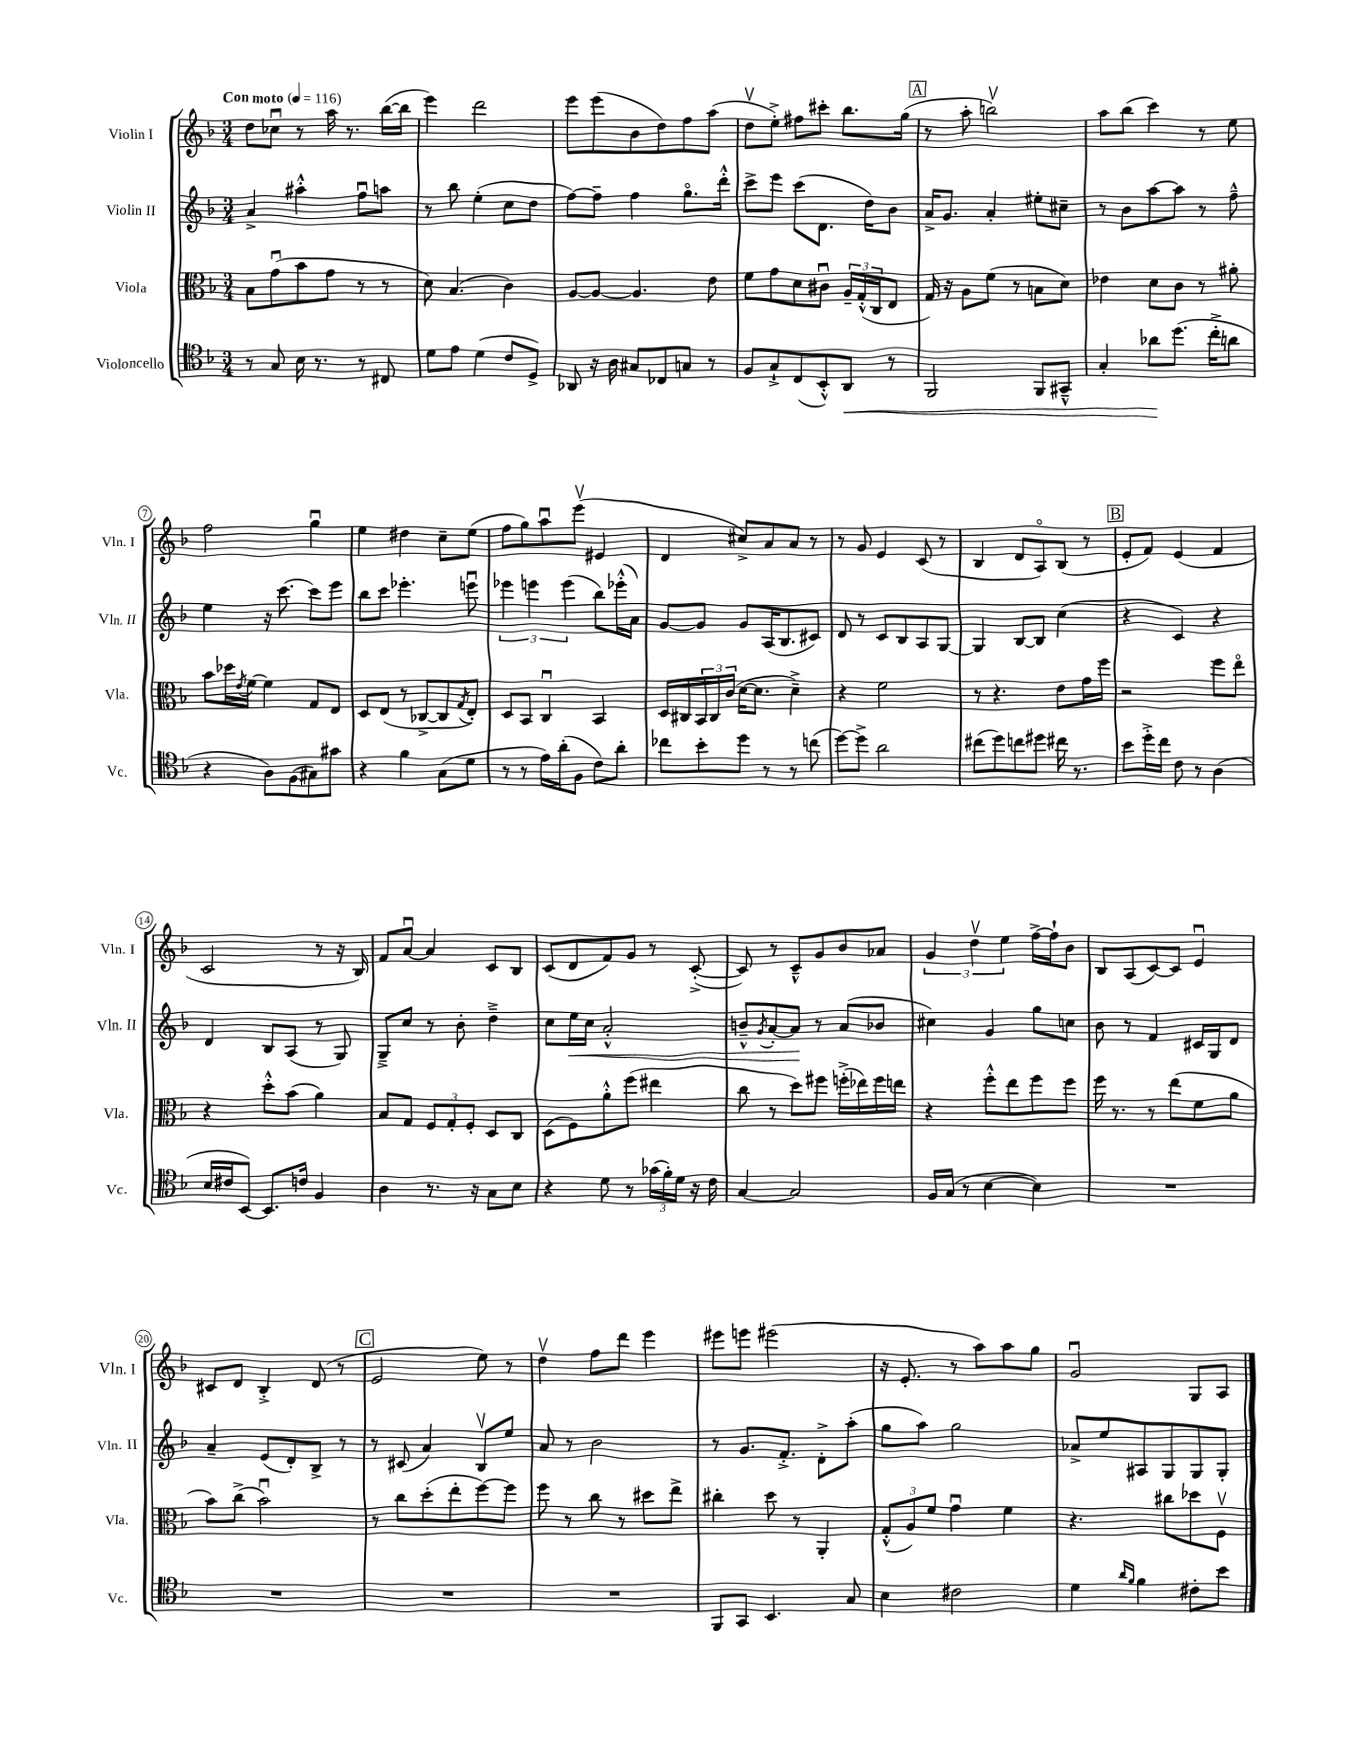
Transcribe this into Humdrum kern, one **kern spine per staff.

**kern	**dynam	**kern	**kern	**dynam	**kern
*part4	*part4	*part3	*part2	*part2	*part1
*staff4	*staff4	*staff3	*staff2	*staff2	*staff1
*I"Violoncello	*	*I"Viola	*I"Violin II	*	*I"Violin I
*I'Vc.	*	*I'Vla.	*I'Vln. II	*	*I'Vln. I
*clefC4	*	*clefC3	*clefG2	*	*clefG2
*k[b-]	*	*k[b-]	*k[b-]	*	*k[b-]
*M3/4	*	*M3/4	*M3/4	*	*M3/4
*MM116	*	*MM116	*MM116	*	*MM116
=1	=1	=1	=1	=1	=1
!	!	!	!	!	!LO:TX:a:B:t=Con moto
8r	.	8B-\L	4a^/	.	8dd\L
8G/	.	(8gu\	.	.	8cc-Xu\J
16B-\	.	8b-\	4aa#X'^^\	.	8r
8.r	.	.	.	.	.
.	.	8g\J	.	.	16aa\
.	.	.	.	.	8.r
8r	.	8r	8ffu\L	.	.
8C#X/	.	8r	8aan\J	.	([16bb-\LL
.	.	.	.	.	16bb-\JJ]
=2	=2	=2	=2	=2	=2
8d\L	.	8d\)	8r	.	4eee\)
8e\J	.	(4.B-/	8bb-\	.	.
(4d\	.	.	(4ee'\	.	2ddd\
8c/L	.	4c\)	8cc\L	.	.
8D^/J)	.	.	8dd\J	.	.
=3	=3	=3	=3	=3	=3
8AA-X/	.	[8A/L	[8ff\L)	.	8eee\L
16r	.	8A/J_	8ff~\J]	.	(8eee\
16A\	.	.	.	.	.
8G#X/L	.	4.A/]	4ff\	.	8b-\
8C-X/	.	.	.	.	8dd\)
8Gn/J	.	.	8.gg\L	.	8ff\
8r	.	8e\	.	.	(8aa\J
.	.	.	16ddd'^^\Jk	.	.
=4	=4	=4	=4	=4	=4
8F/L	.	8f\L	8ccc^\L	.	8ddv\L
8G`^/	.	8g\	8eee\J	.	8ee'^\J)
(8C/	.	8d\	(8ccc\L	.	8ff#X\L
8BB-'^^/)	.	8c#Xu\J	8.d\J	.	8ccc#X'\J
!	!LO:HP:b	!	!	!	!
8AA/J	<	24A~/LL	.	.	8.bb-\L
.	.	(24G'^^/	.	.	.
.	.	.	16dd\KL)	.	.
.	.	24C/J	.	.	.
8r	.	8E/J	8b-\J	.	.
.	.	.	.	.	(16gg\Jk
!!LO:REH:place=s1:t=A
=5	=5	=5	=5	=5	=5
2FF/	.	16G/)	16a^/KL	.	8r
.	.	16r	8.g/J	.	.
.	.	8A\L	.	.	8aa'\
.	.	(8f\J	4a'/	.	2bbnv\)
.	.	8r	.	.	.
8FF/L	.	8Bn\L	8ee#X'\L	.	.
8GG#X~^^/J	.	8d\J)	8cc#X~\J	.	.
=6	=6	=6	=6	=6	=6
4G'/	.	4e-X\	8r	.	8aa\L
.	.	.	8b-\L	.	(8bb-\J
8a-X\L	.	8d\L	[8aa\	.	4ccc\)
(8.dd\J	[	8c\J	8aa\J]	.	.
.	.	8r	8r	.	8r
16cc'^\KL	.	.	.	.	.
8an\J	.	8a#X'\	8ff~^^\	.	8ee\
!!LO:LB:g=z
=7	=7	=7	=7	=7	=7
4r	.	8b-\L	4ee\	.	2ff\
.	.	16dd-X\L	.	.	.
.	.	8qe/	.	.	.
.	.	[16f\JJ	.	.	.
8A\L)	.	4f\]	16r	.	.
.	.	.	[8.ccc\	.	.
(8F\	.	.	.	.	.
8G#X\)	.	8G/L	8ccc\L]	.	4ggu\
8g#X\J	.	8E/J	8eee\J	.	.
=8	=8	=8	=8	=8	=8
4r	.	8D/L	8bb-\L	.	4ee\
.	.	(8E/J	8ccc\J	.	.
4f\	.	8r	4.eee-X'\	.	4dd#X\
.	.	[8C-X^/L	.	.	.
(8G\L	.	8C-/]	.	.	8cc~\L
.	.	8qG/	.	.	.
8d\J	.	8E'/J)	8eeenu\	.	(8ee\J
=9	=9	=9	=9	=9	=9
8r	.	8D/L	6eee-X\	.	8ff\L
8r	.	8BB-/J	.	.	8gg\)
.	.	.	6eeen\	.	.
16e\LL)	.	4Cu/	.	.	8aau\
(16a'\J	.	.	.	.	.
.	.	.	(6eee\	.	.
8F\J	.	.	.	.	(8eeev\J
8c\L)	.	4BB-/	8bb-\L)	.	4e#X/
8a'\J	.	.	(16eee-X'^^\L	.	.
.	.	.	16a\JJ)	.	.
=10	=10	=10	=10	=10	=10
8cc-X\L	.	16D/LL	[8g/L	.	4d/
.	.	16C#X/	.	.	.
8b-'\	.	24BB-/	8g/J]	.	.
.	.	24C#/	.	.	.
.	.	(24c/JJ	.	.	.
8dd\J	.	[16d\KL	8g/L	.	8cc#X^/L)
.	.	8.d\J]	.	.	.
8r	.	.	(16A/K	.	8a/
.	.	.	8.B-/	.	.
8r	.	4d~^\)	.	.	8a/J
(8ccn\	.	.	8c#X/J)	.	8r
=11	=11	=11	=11	=11	=11
[8dd\L)	.	4r	8d/	.	8r
8dd^\J]	.	.	8r	.	8g/
2a\	.	2f\	8c/L	.	4e/
.	.	.	8B-/	.	.
.	.	.	8A/	.	(8c/
.	.	.	[8G/J	.	8r
=12	=12	=12	=12	=12	=12
(8cc#X\L	.	8r	4G/]	.	4B-/
8dd\)	.	4.r	.	.	.
8ccn\	.	.	[8B-/L	.	8d/L
8dd#X\J	.	.	8B-/J]	.	8A/)
16cc#X\	.	8e\L	(4cc\	.	(8B-/J
8.r	.	.	.	.	.
.	.	16g\L	.	.	8r
.	.	16ff\JJ	.	.	.
!!LO:REH:place=s1:t=B
=13	=13	=13	=13	=13	=13
8b-\L	.	2r	4r	.	8e'/L
16dd'^\L	.	.	.	.	8f/J)
16cc\JJ	.	.	.	.	.
8c\	.	.	4c/)	.	(4e/
8r	.	.	.	.	.
(4A\	.	8ff\L	4r	.	4f/
.	.	8ee\J	.	.	.
!!LO:LB:g=z
=14	=14	=14	=14	=14	=14
16B-/LL	.	4r	4d/	.	2c/
16c#X/J	.	.	.	.	.
[8BB-/J)	.	.	.	.	.
8.BB-/L]	.	8dd'^^\L	8B-/L	.	.
.	.	(8b-\J	(8A/J	.	.
16cn/Jk	.	.	.	.	.
4F/	.	4a\)	8r	.	8r
.	.	.	8G/)	.	16r
.	.	.	.	.	16B-/)
=15	=15	=15	=15	=15	=15
4A\	.	8B-/L	8G~^/L	.	8f/L
.	.	8G/J	8cc/J	.	[8au/J
8.r	.	12F/L	8r	.	4a/]
.	.	12G'/	.	.	.
.	.	.	8b-'\	.	.
.	.	12F'/J	.	.	.
16r	.	.	.	.	.
8G\L	.	8D/L	4dd~^\	.	8c/L
8B-\J	.	8C/J	.	.	8B-/J
=16	=16	=16	=16	=16	=16
4r	.	(8D\L	8cc\L	.	(8c/L
!	!	!	!	!LO:HP:b	!
.	.	8F\)	16ee\L	<	8d/
.	.	.	16cc\JJ	.	.
8d\	.	8a'^^\	2a'^^/	.	8f/)
8r	.	(8ff\J	.	.	8g/J
(24g-X\LL	.	4ee#X\	.	.	8r
24f'\)	.	.	.	.	.
24d\JJ	.	.	.	.	.
16r	.	.	.	.	([8c'^/
16c\	.	.	.	.	.
=17	=17	=17	=17	=17	=17
[4G/	.	8cc\	8bn~^^/L	.	8c/])
.	.	.	8qg/	.	.
.	.	8r	[8a'/	.	8r
2G/]	.	8dd\L)	8a/J]	.	8c~^^/L
.	.	8ff#X\J	8r	[	8g/
.	.	(16ffn'^\LL	(8a/L	.	8b-/
.	.	16ee-X\)	.	.	.
.	.	16ff\	8b-X/J	.	8a-X/J
.	.	16een\JJ	.	.	.
=18	=18	=18	=18	=18	=18
16F/LL	.	4r	4cc#X\)	.	6g/
(16G/JJ	.	.	.	.	.
8r	.	.	.	.	.
.	.	.	.	.	6ddv\
[4B-\	.	8ff'^^\L	4g/	.	.
.	.	.	.	.	6ee\
.	.	8ee\	.	.	.
4B-\])	.	8ff\	8gg\L	.	[16ff^\LL
.	.	.	.	.	16ff`\J]
.	.	8ff\J	8ccn\J	.	8b-\J
=19	=19	=19	=19	=19	=19
2.r	.	16ff\	8b-\	.	8B-/L
.	.	8.r	.	.	.
.	.	.	8r	.	(8A/
.	.	8r	4f/	.	[8c/)
.	.	(8ee\L	.	.	8c/J]
.	.	8f\	16c#X/LL	.	4eu/
.	.	.	16G/J	.	.
.	.	8a\J	8d/J	.	.
!!LO:LB:g=z
=20	=20	=20	=20	=20	=20
2.r	.	8b-\L)	4a~/	.	8c#X/L
.	.	(8cc^\J	.	.	8d/J
.	.	2b-u\)	(8e/L	.	4B-'^/
.	.	.	8d'/)	.	.
.	.	.	8B-^/J	.	(8d/
.	.	.	8r	.	8r
!!LO:REH:place=s1:t=C
=21	=21	=21	=21	=21	=21
2.r	.	8r	8r	.	2e/
.	.	8cc\L	(8c#X/	.	.
.	.	(8dd'\	4a/)	.	.
.	.	8ee'\	.	.	.
.	.	[8ff\)	8B-v/L	.	8ee\)
.	.	8ff\J]	8ee/J	.	8r
=22	=22	=22	=22	=22	=22
2.r	.	8ff\	8a/	.	4ddv\
.	.	8r	8r	.	.
.	.	8cc\	2b-\	.	8ff\L
.	.	8r	.	.	8ddd\J
.	.	8dd#X\L	.	.	4eee\
.	.	8ee^\J	.	.	.
=23	=23	=23	=23	=23	=23
8FF/L	.	4cc#X'\	8r	.	8eee#X\L
8GG/J	.	.	8.g/L	.	8eeen\J
4.BB-/	.	8dd\	.	.	(2eee#X\
.	.	.	8.f'^/J	.	.
.	.	8r	.	.	.
.	.	4AA'/	8d'^\L	.	.
8G/	.	.	(8aa'\J	.	.
=24	=24	=24	=24	=24	=24
4B-\	.	(12G'^^/L	8gg\L	.	16r
.	.	.	.	.	8.e'/
.	.	12A/)	.	.	.
.	.	.	8aa\J)	.	.
.	.	12f/J	.	.	.
2c#X\	.	4gu\	2gg\	.	8r
.	.	.	.	.	8aa\L)
.	.	4f\	.	.	8aa\
.	.	.	.	.	8gg\J
=25	=25	=25	=25	=25	=25
4d\	.	4.r	8a-X^/L	.	2gu/
.	.	.	8ee/	.	.
16qqa/LL	.	.	.	.	.
16qqf/JJ	.	.	.	.	.
4f\	.	.	8A#X/	.	.
.	.	8cc#X\L	8G/	.	.
8c#X'\L	.	8dd-X\	8G/	.	8G/L
8b-\J	.	8Fv\J	8G'/J	.	8A/J
==	==	==	==	==	==
*-	*-	*-	*-	*-	*-
